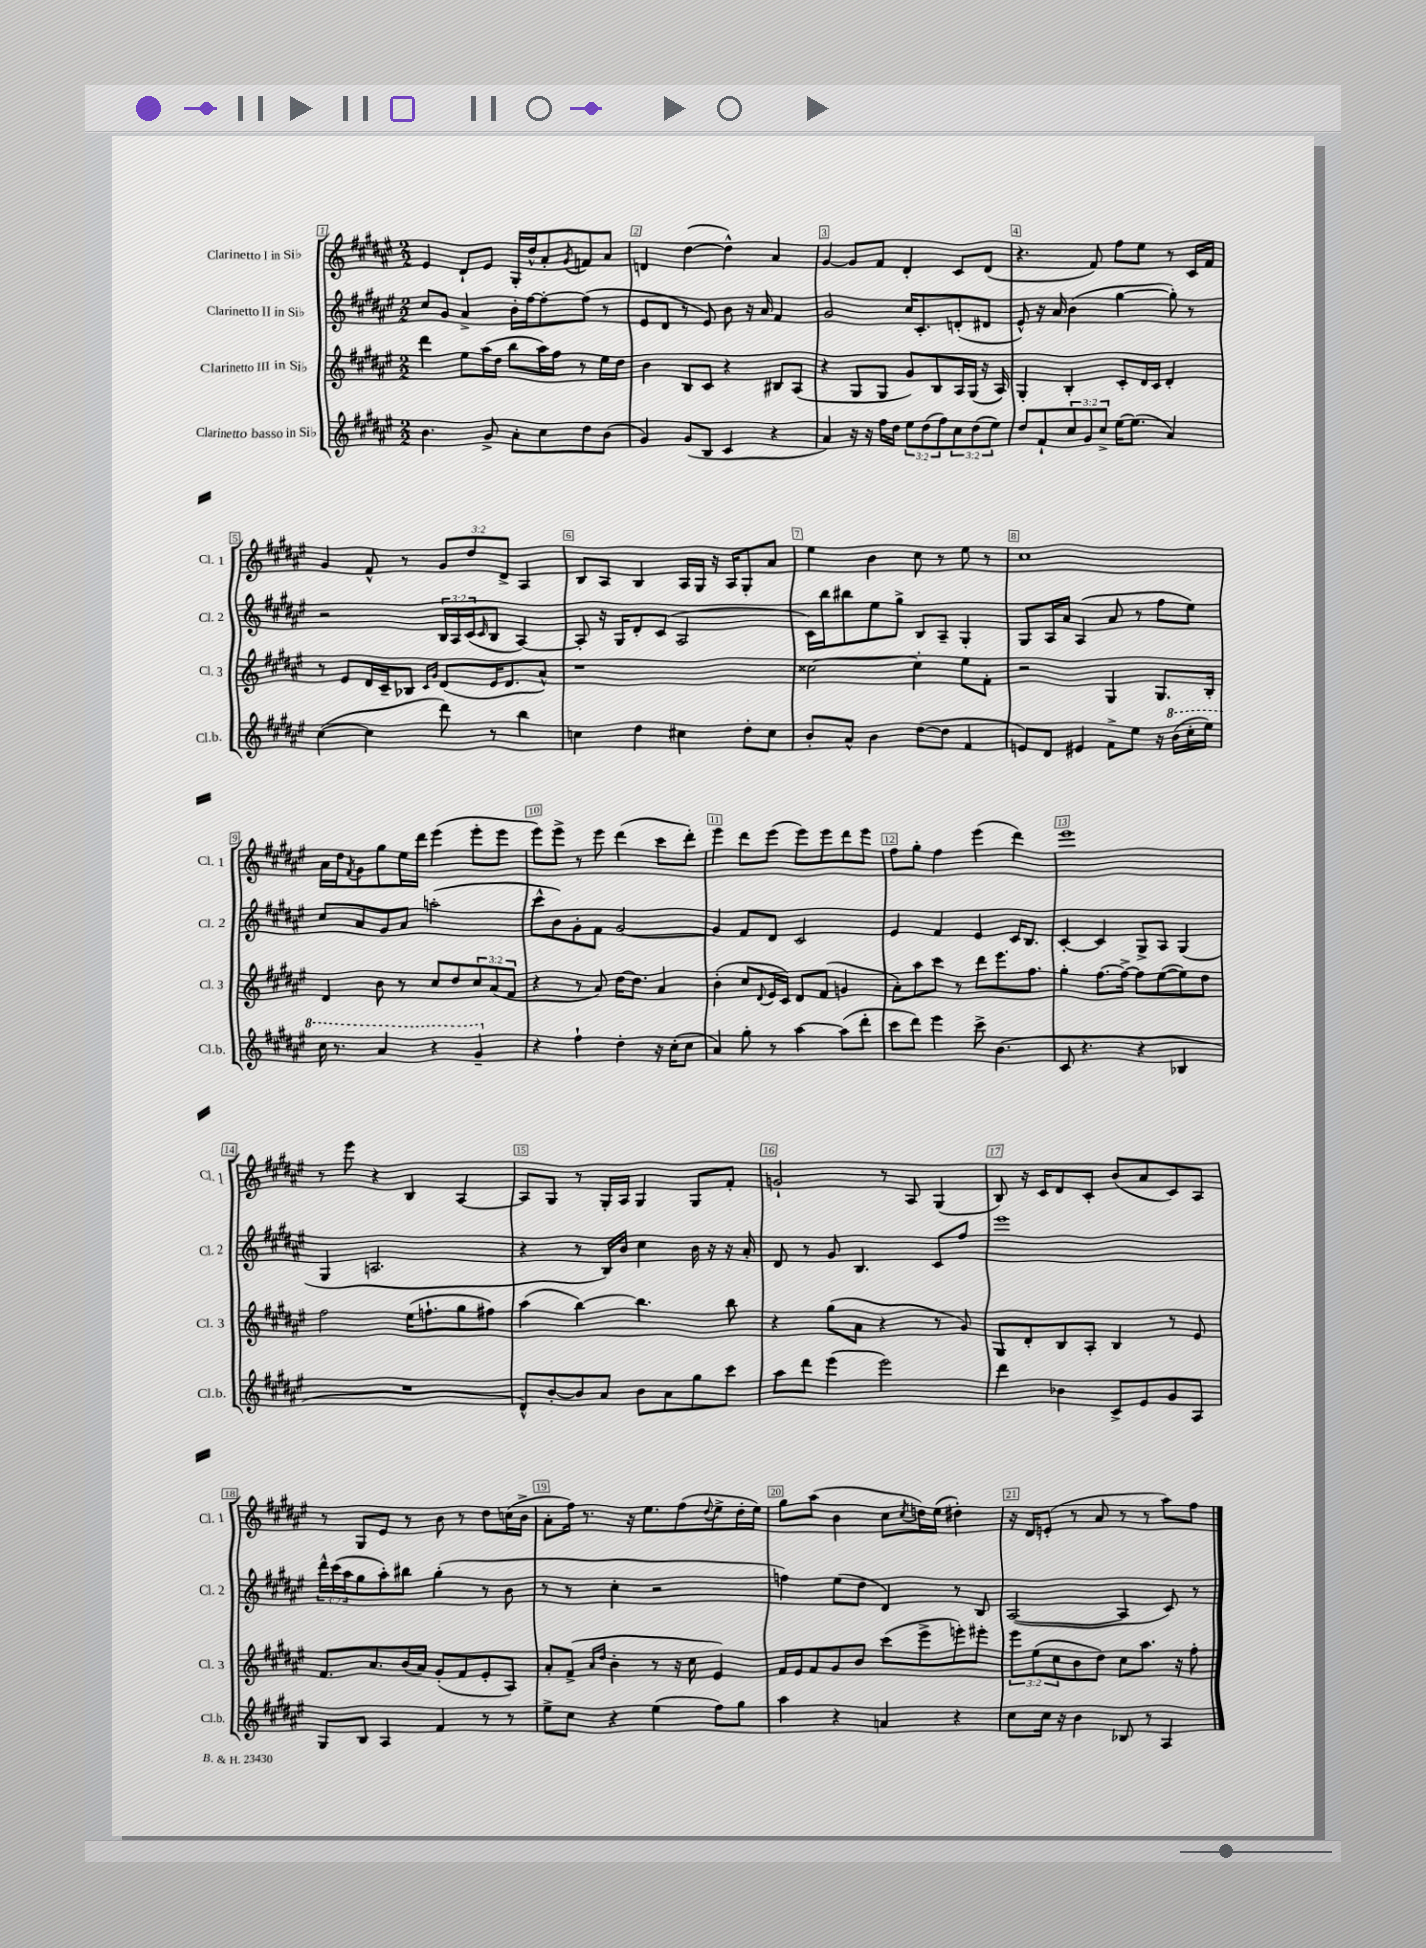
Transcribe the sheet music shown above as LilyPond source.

<<
\new StaffGroup <<
\new Staff = "s0" \with { instrumentName = "Clarinetto I in Sib" shortInstrumentName = "Cl. 1" } {
    \clef treble \key fis \major \numericTimeSignature \time 2/2 \override Staff.TupletNumber.text = #tuplet-number::calc-fraction-text
    eis'4 dis'8-! eis'8 gis16-. dis''16-^ ais'8-. \acciaccatura { gis'8 } f'8 ais'8 |
    d'4 dis''4~( dis''4-^) ais'4 |
    gis'4~ gis'8 fis'8 dis'4-. cis'8 dis'8( |
    r4. fis'8) fis''8 eis''8 r8 cis'16 fis'16 |
    gis'4 fis'8-^ r8 \tuplet 3/2 { gis'8 dis''8 dis'8-> } ais4 |
    b8 ais8 b4 ais16 gis16 r16 ais16 gis8-. ais'8 |
    eis''4 b'4 cis''8 r8 eis''8 r8 |
    cis''1 |
    ais'16 dis''16 \acciaccatura { fis'8 } gis'8 gis''8 eis''16 dis'''16 eis'''4( eis'''8-. eis'''8 |
    eis'''8) eis'''8-> r8 eis'''8 dis'''4( cis'''8 dis'''8-.) |
    eis'''4 dis'''8 eis'''8( eis'''8) eis'''8 dis'''8 eis'''8 |
    fis''8 gis''8-. fis''4 eis'''4( dis'''4) |
    eis'''1 |
    r8 eis'''8 r4 b4 ais4~ |
    ais8 gis8 r8 gis16-. ais16 gis4 gis8 fis'8-. |
    g'2-! r8 ais8 gis4( |
    b8) r16 cis'16 dis'8 cis'8-. b'8( ais'8 cis'8) ais8 |
    r8 gis8 eis'8 r8 b'8 r8 dis''8 c''16( b'16-> |
    ais'8-. fis''16) r8. r16 eis''8. fis''8( \appoggiatura { dis''8 } eis''8-> dis''16-. eis''16) |
    gis''8 ais''8( b'4 cis''8 \acciaccatura { cis''8 } d''16) eis''16( dis''4-.) |
    r16 dis'16 e'8-.( r8 ais'8 r8 r8 ais''8) fis''8 \bar "|." |
}
\new Staff = "s1" \with { instrumentName = "Clarinetto II in Sib" shortInstrumentName = "Cl. 2" } {
    \clef treble \key fis \major \numericTimeSignature \time 2/2 \override Staff.TupletNumber.text = #tuplet-number::calc-fraction-text
    cis''8 gis'8 ais'4-> b'16-. fis''16~ fis''8~-. fis''8( r8 |
    eis'8 dis'8 r8 eis'8) b'8 r16 ais'16 fis'4 |
    gis'2 cis''16 cis'8.-. d'8-.( dis'8 |
    eis'8-^) r16 ais'16 b'4( gis''4~ gis''8-.) r8 |
    r2 \tuplet 3/2 { b16 ais16 cis'16( } \grace { cis'16 } b8 ais4~) |
    ais8-. r16 gis16 dis'8-. cis'8( ais2 |
    cis'16) b''16 bis''8 eis''8 gis''8-> b8 ais8-- gis4-. |
    gis8 ais16 ais'16 ais4( ais'8 r8 fis''8 eis''8) |
    cis''8 ais'8 gis'8 ais'8 a''2-.( |
    cis'''8-^ b'8) gis'8-. fis'8 gis'2~ |
    gis'4 fis'8 dis'8 cis'2 |
    eis'4 fis'4 eis'4 cis'16 b8. |
    cis'4~-. cis'4 gis8-> ais8 gis4( |
    gis4 a2. |
    r4 r8 b16) b'16 cis''4 b'16 r16 r16 ais'16-. |
    dis'8 r8 gis'8 b4. cis'8 fis''8 |
    eis'''1 |
    \tuplet 3/2 { dis'''16-^ cis'''16( ais''16 } gis''8 ais''8-.) bis''8 gis''4-.( r8 b'8 |
    r8 r8 cis''4-. r2 |
    f''4) eis''8( dis''8 dis'4) r8 b8 |
    ais2~( ais4 cis'8) r8 \bar "|." |
}
\new Staff = "s2" \with { instrumentName = "Clarinetto III in Sib" shortInstrumentName = "Cl. 3" } {
    \clef treble \key fis \major \numericTimeSignature \time 2/2 \override Staff.TupletNumber.text = #tuplet-number::calc-fraction-text
    dis'''4 eis''8 ais''16( dis''16 b''8 ais''16) fis''16 r8 eis''16 dis''16 |
    b'4 b8 cis'8 r4 bis8 ais8( |
    r4 gis8 gis8 gis'8) b8 ais16 gis16( r16 ais16) |
    gis4-. b4-. cis'8-. dis'16 cis'16 dis'4-. |
    r8 eis'8 dis'16 cis'16-- bes8 \grace { cis'16 gis'16 } dis'8( eis'16 dis'8. ais'8-^) |
    r1 |
    cisis''2~ cisis''4-. eis''8 fis'8-. |
    r2 gis4 gis8. b16-. |
    dis'4 b'8 r8 cis''8 dis''8 \tuplet 3/2 { cis''8 ais'8( fis'8 } |
    r4 r8 ais'8) dis''16~ dis''8. ais'4 |
    b'4-.( cis''8 \appoggiatura { dis'8 } eis'16 cis'16) dis'8 fis'8( g'4 |
    ais'8-.) ais''8 cis'''8 r8 dis'''8 eis'''8. fis''8. |
    gis''4-. fis''8.~ fis''16~-> fis''8 eis''8~( eis''8) dis''8 |
    fis''2 eis''16( f''8.-! gis''8 fis''8) |
    ais''4( b''4~) b''4. b''8 |
    r4 gis''8( ais'8 r4 r8 gis'8) |
    gis8 dis'8-. b8 ais8-. b4 r8 eis'8 |
    fis'8. ais'8. b'16( ais'16) gis'8-.( fis'8 eis'8-. ais8) |
    ais'8-. fis'8->( \grace { ais'16 dis''16 } b'4-. r8 r16 cis''16 eis'4) |
    fis'16 eis'16 fis'8 gis'8 b'8 cis'''8( eis'''8-> e'''8-.) eis'''8-. |
    \tuplet 3/2 { eis'''8 eis''8( cis''8 } b'8 dis''8) cis''8 ais''8. r16 fis''8-. \bar "|." |
}
\new Staff = "s3" \with { instrumentName = "Clarinetto basso in Sib" shortInstrumentName = "Cl.b." } {
    \clef treble \key fis \major \numericTimeSignature \time 2/2 \override Staff.TupletNumber.text = #tuplet-number::calc-fraction-text
    b'4. gis'8-> ais'8-. cis''8 dis''8 b'8( |
    gis'4) gis'8( b8 cis'4 r4 |
    ais'4) r16 r16 fis''16 dis''16 \tuplet 3/2 { eis''8 dis''8( fis''8) } \tuplet 3/2 { cis''8 dis''8( eis''8) } |
    dis''8 fis'8-! \tuplet 3/2 { cis''8 gis'8 cis''8-> } eis''16~ eis''8.( ais'4) |
    cis''4~( cis''4 dis'''8) r8 b''4 |
    c''4 dis''4 cis''4 dis''8-. cis''8 |
    b'8-. ais'8-^ b'4 dis''8~( dis''8 fis'4 |
    e'8) dis'8 eis'4 fis'8-> eis''8 r16 \ottava #1 b''16( cis'''16-. eis'''16) |
    cis'''16 r8. ais''4 r4 gis''4-- \ottava #0 |
    r4 fis''4-! dis''4-. r16 cis''16-.( cis''8 |
    ais'4) gis''8-. r8 ais''4~ ais''8( dis'''8-. |
    cis'''8 dis'''8) eis'''4 cis'''8-> b'4.( |
    cis'8 r4. r4 bes4 |
    R1 |
    dis'8-^) b'8~-. b'8 ais'8 b'8 ais'8 gis''8 cis'''8 |
    ais''8 dis'''8 eis'''4( eis'''2) |
    dis'''4 bes'4 cis'8-> eis'8 gis'8 ais8 |
    gis8 b8 ais4 fis'4 r8 r8 |
    eis''8-> cis''8 r4 eis''4( fis''8) gis''8 |
    ais''4 r4 a'4 r4 |
    cis''8 cis''16 r16 b'4 bes8 r8 ais4 \bar "|." |
}
>>
>>
\layout { \context { \Score \override BarNumber.break-visibility = ##(#f #t #t) barNumberVisibility = #all-bar-numbers-visible \override BarNumber.stencil = #(make-stencil-boxer 0.1 0.3 ly:text-interface::print) } }
